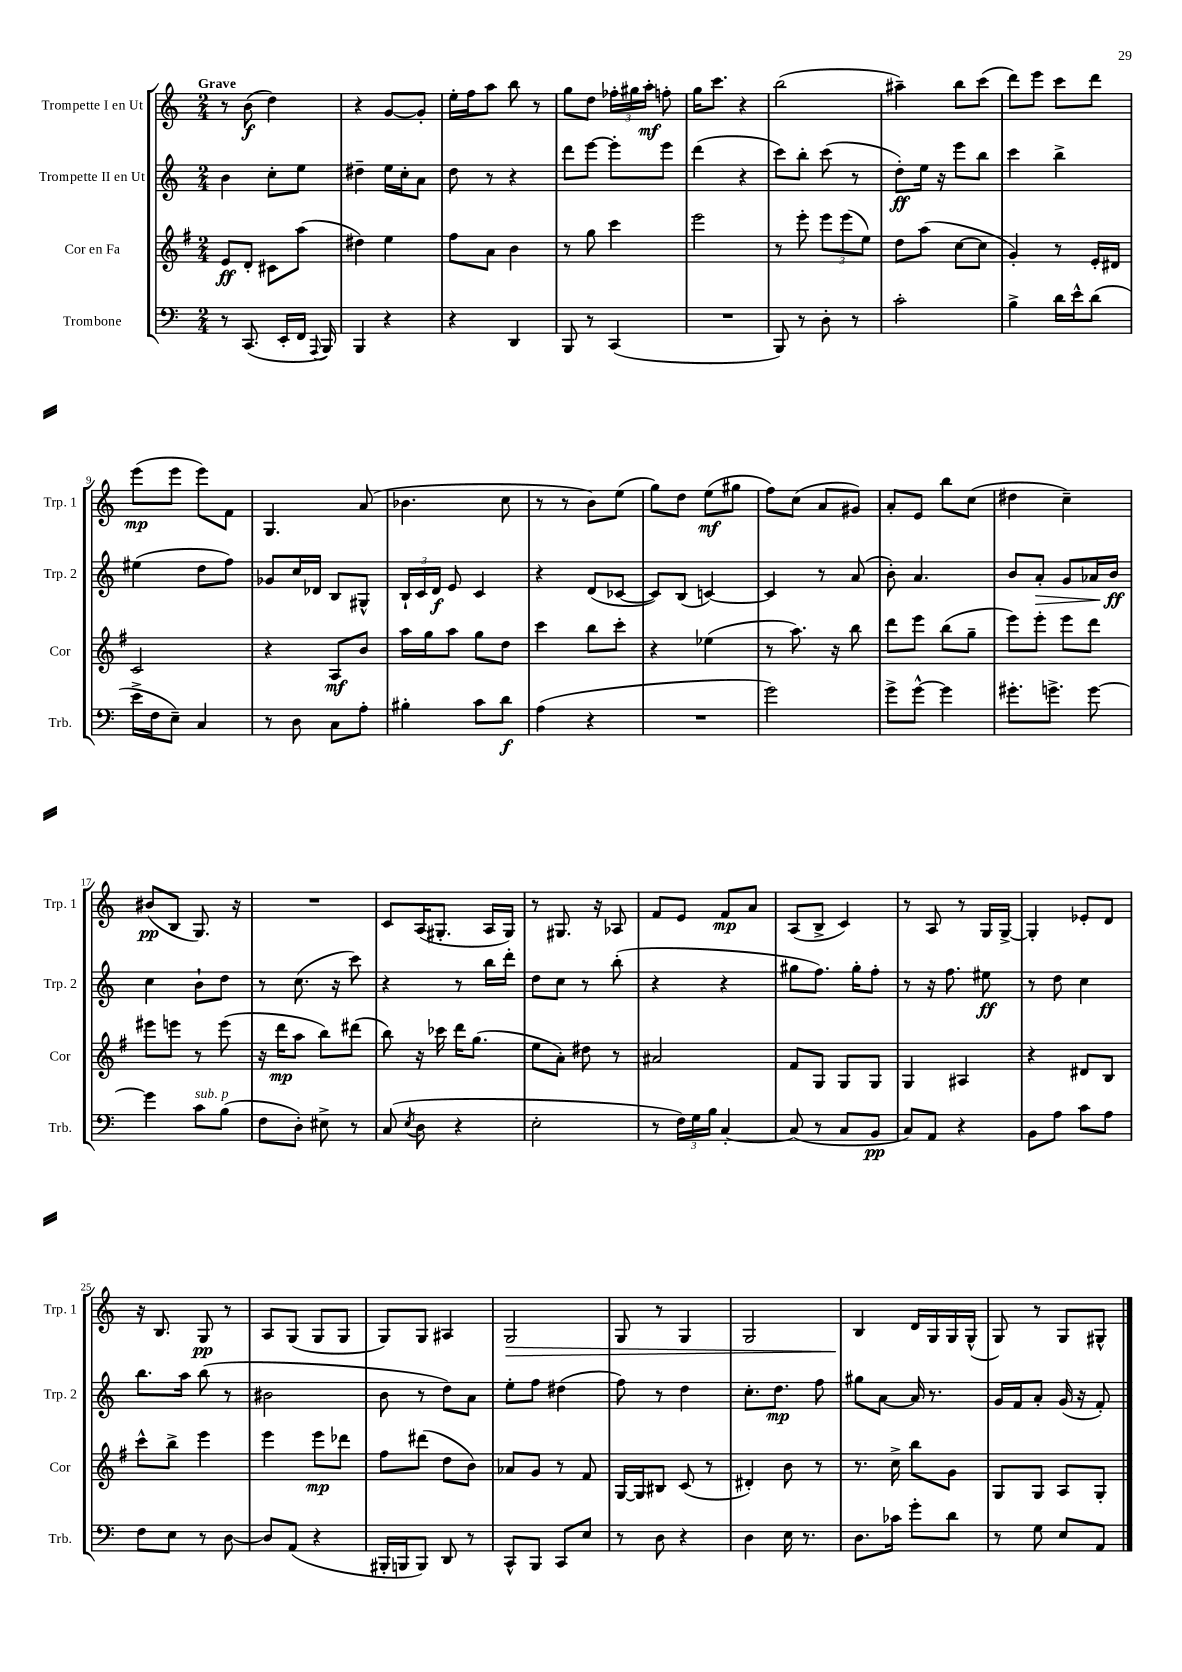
<<
\new StaffGroup <<
\new Staff = "s0" \with { instrumentName = "Trompette I en Ut" shortInstrumentName = "Trp. 1" } {
    \clef treble \key c \major \numericTimeSignature \time 2/4 \tempo "Grave"
    \autoBeamOff r8 b'8\f( d''4) |
    r4 g'8[~ g'8]-. |
    e''16[-. f''16 a''8] b''8 r8 |
    g''8[ d''8] \tuplet 3/2 { fes''16[-. gis''16 a''16]-.\mf } f''8-. |
    g''16[ c'''8.] r4 |
    b''2( |
    ais''4--) b''8[ c'''8]( |
    d'''8[) e'''8] c'''8[ d'''8] |
    e'''8[\mp( e'''8] e'''8[) f'8] |
    g4. a'8( |
    bes'4. c''8 |
    r8 r8 b'8[) e''8]( |
    g''8[) d''8] e''8[\mf( gis''8] |
    f''8[) c''8]( a'8[ gis'8]) |
    a'8[-. e'8] b''8[ c''8]( |
    dis''4 c''4--) |
    bis'8[\pp( b8] g8.) r16 |
    R2 |
    c'8[ a16( gis8.]-. a16[ gis16]) |
    r8 gis8. r16 aes8 |
    f'8[ e'8] f'8[\mp a'8] |
    a8[( b8]-> c'4) |
    r8 a8 r8 g16[ g16]~-> |
    g4-. ees'8[-. d'8] |
    r16 b8. g8\pp r8 |
    a8[ g8]( g8[ g8] |
    g8[) g8] ais4 |
    g2\> |
    g8 r8 g4 |
    g2 |
    b4\! d'16[ g16 g16 g16]-^( |
    g8) r8 g8[ gis8]-^ \bar "|." |
}
\new Staff = "s1" \with { instrumentName = "Trompette II en Ut" shortInstrumentName = "Trp. 2" } {
    \clef treble \key c \major \numericTimeSignature \time 2/4
    \autoBeamOff b'4 c''8[-. e''8] |
    dis''4-- e''16[ c''16-. a'8] |
    d''8 r8 r4 |
    d'''8[ e'''8]~ e'''8[-. e'''8] |
    d'''4( r4 |
    c'''8[) b''8]-. c'''8( r8 |
    d''8[-.\ff) e''16] r16 e'''8[ b''8] |
    c'''4 b''4-> |
    eis''4( d''8[ f''8]) |
    ges'8[ c''16 des'16] b8[ gis8]-^ |
    \tuplet 3/2 { b16[-! c'16 d'16]\f } e'8 c'4 |
    r4 d'8[( ces'8]~ |
    ces'8[) b8]( c'4~) |
    c'4 r8 a'8( |
    b'8-.) a'4. |
    b'8[ a'8]-.\> g'8[ aes'16 b'16]\ff\! |
    c''4 b'8[-! d''8] |
    r8 c''8.( r16 c'''8) |
    r4 r8 b''16[ d'''16]-. |
    d''8[ c''8] r8 b''8-.( |
    r4 r4 |
    gis''8[ f''8.]) gis''16[-. f''8]-. |
    r8 r16 f''8. eis''8\ff |
    r8 d''8 c''4 |
    b''8.[ a''16] b''8( r8 |
    bis'2 |
    b'8 r8 d''8[) a'8] |
    e''8[-. f''8] dis''4( |
    f''8) r8 d''4 |
    c''8.[-. d''8.]\mp f''8 |
    gis''8[ a'8]~ a'16 r8. |
    g'16[ f'16 a'8]-. g'16( r16 f'8-.) \bar "|." |
}
\new Staff = "s2" \with { instrumentName = "Cor en Fa" shortInstrumentName = "Cor" } {
    \clef treble \key g \major \numericTimeSignature \time 2/4
    \autoBeamOff e'8[\ff d'8]-. cis'8[ a''8]( |
    dis''4) e''4 |
    fis''8[ a'8] b'4 |
    r8 g''8 c'''4 |
    e'''2 |
    r8 e'''8-. \tuplet 3/2 { e'''8[ e'''8( e''8]) } |
    d''8[ a''8]( c''8[~ c''8] |
    g'4-.) r8 e'16[-. dis'16] |
    c'2 |
    r4 a8[\mf b'8] |
    a''16[ g''16 a''8] g''8[ d''8] |
    c'''4 b''8[ c'''8]-. |
    r4 ees''4( |
    r8 a''8.) r16 b''8 |
    d'''8[ e'''8] b''8[( g''8]-- |
    e'''8[) e'''8]-. e'''8[ d'''8] |
    eis'''8[ e'''8] r8 e'''8( |
    r16 d'''16[\mp a''8] b''8[) dis'''8]( |
    b''8) r16 ces'''16 d'''16[ g''8.]( |
    e''8[ a'8]-.) dis''8 r8 |
    ais'2 |
    fis'8[ g8] g8[ g8] |
    g4 ais4 |
    r4 dis'8[ b8] |
    c'''8[-^ b''8]-> e'''4 |
    e'''4 e'''8[\mp des'''8] |
    fis''8[ dis'''8]( d''8[ b'8]) |
    aes'8[ g'8] r8 fis'8 |
    g16[~ g16 bis8] c'8( r8 |
    dis'4-.) b'8 r8 |
    r8. c''16-> b''8[ g'8] |
    g8[ g8] a8[ g8]-. \bar "|." |
}
\new Staff = "s3" \with { instrumentName = "Trombone" shortInstrumentName = "Trb." } {
    \clef bass \key c \major \numericTimeSignature \time 2/4
    \autoBeamOff r8 c,8.( e,16[-. f,16] \appoggiatura { a,,8 } b,,16) |
    b,,4 r4 |
    r4 d,4 |
    b,,8 r8 c,4( |
    R2 |
    b,,8) r8 d8-. r8 |
    c'2-. |
    b4-> d'16[ e'16-^ d'8]( |
    e'16[-> f16 e8]--) c4 |
    r8 d8 c8[ a8]-. |
    bis4-. c'8[ d'8]\f |
    a4( r4 |
    R2 |
    g'2) |
    g'8[-> g'8]~-^ g'4 |
    gis'8.[-. g'8.]-> g'8~ |
    g'4 c'8[^\markup { \italic "sub. p" } b8]( |
    f8[ d8]-.) eis8-> r8 |
    c8( \acciaccatura { e8 } d8 r4 |
    e2-. |
    r8 \tuplet 3/2 { f16[) g16 b16] } c4~-. |
    c8( r8 c8[ b,8]\pp |
    c8[) a,8] r4 |
    b,8[ a8] c'8[ a8] |
    f8[ e8] r8 d8~ |
    d8[ a,8]( r4 |
    bis,,16[-. b,,16 b,,8]) d,8 r8 |
    c,8[-^ b,,8] c,8[ e8] |
    r8 d8 r4 |
    d4 e16 r8. |
    d8.[ ces'16] g'8[-. d'8] |
    r8 g8 e8[ a,8] \bar "|." |
}
>>
>>
